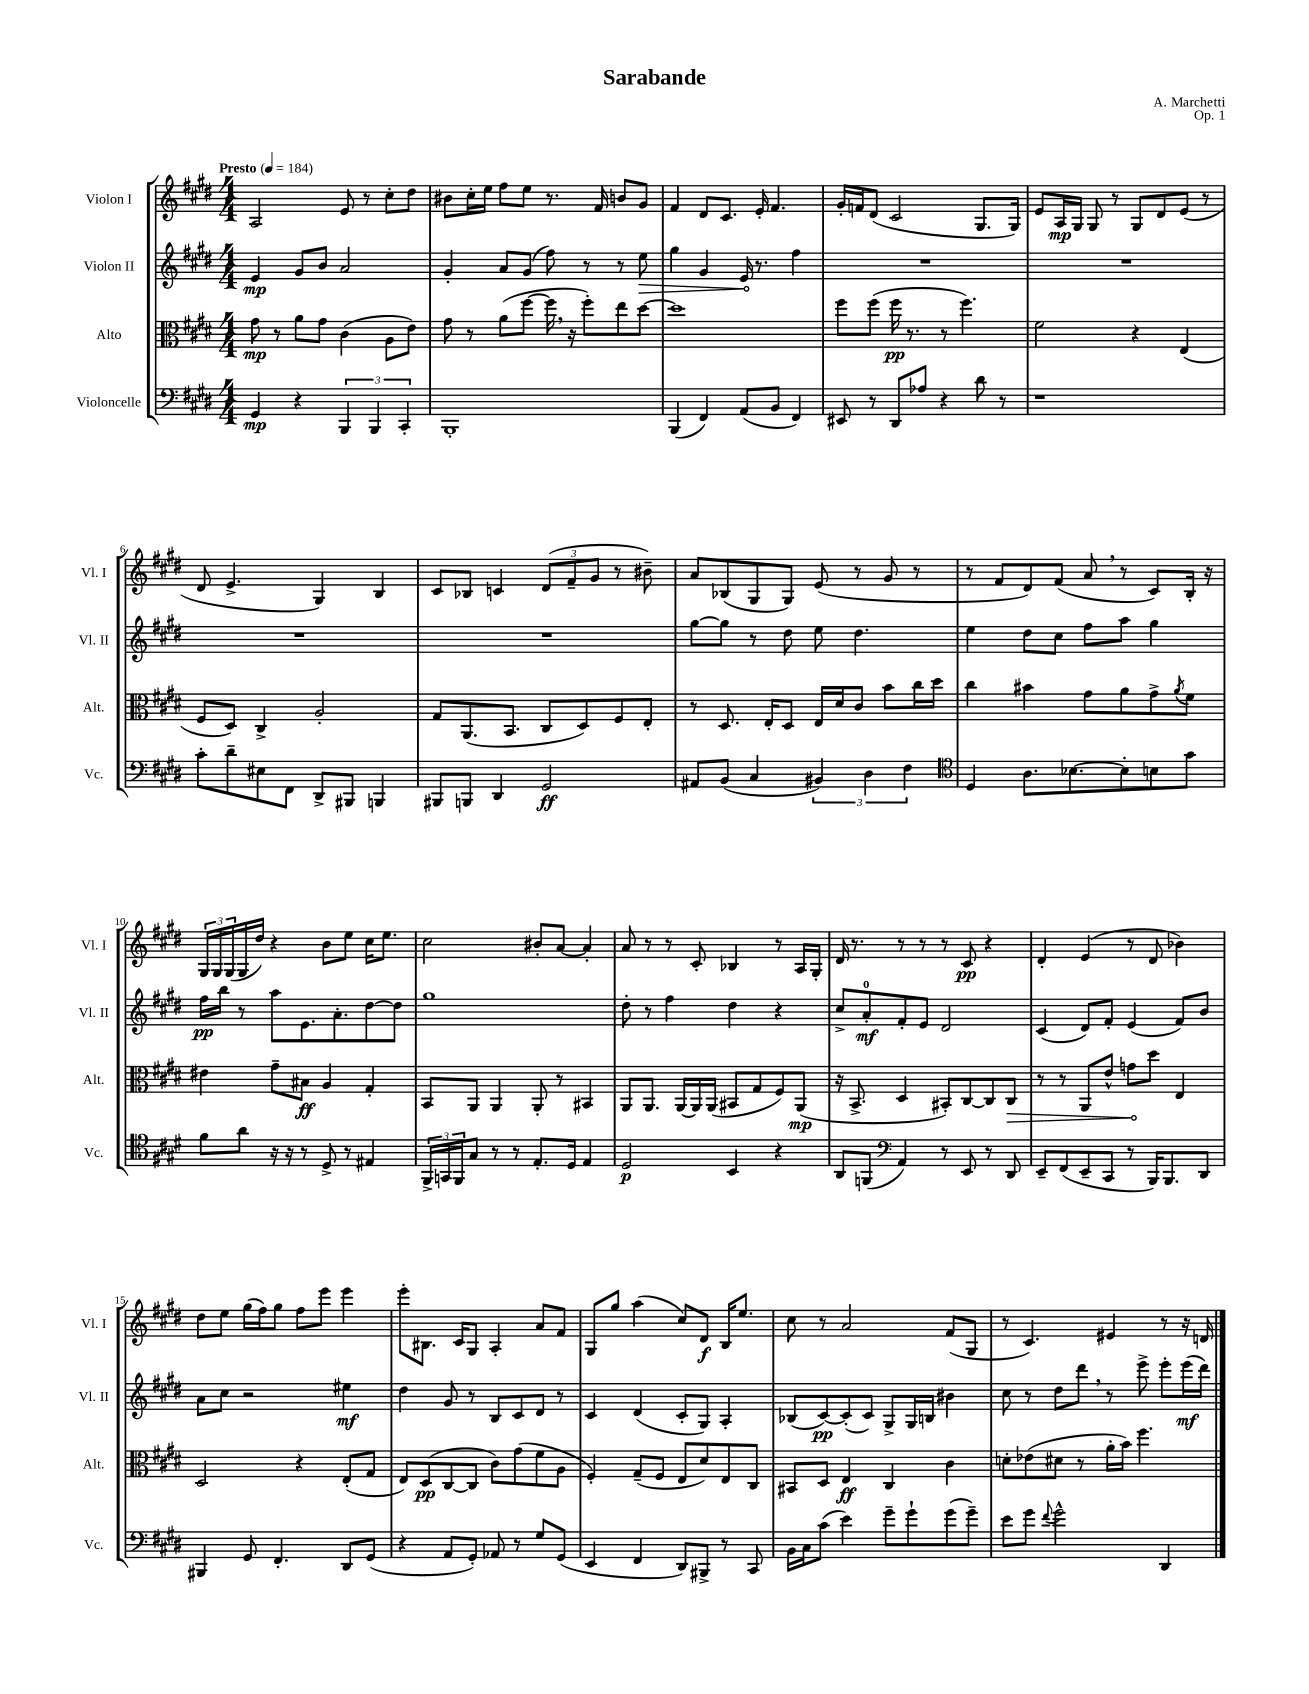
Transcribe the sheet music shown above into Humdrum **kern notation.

**kern	**dynam	**kern	**dynam	**kern	**dynam	**kern	**dynam
*part4	*part4	*part3	*part3	*part2	*part2	*part1	*part1
*staff4	*staff4	*staff3	*staff3	*staff2	*staff2	*staff1	*staff1
*I"Violoncelle	*	*I"Alto	*	*I"Violon II	*	*I"Violon I	*
*I'Vc.	*	*I'Alt.	*	*I'Vl. II	*	*I'Vl. I	*
*clefF4	*	*clefC3	*	*clefG2	*	*clefG2	*
*k[f#c#g#d#]	*	*k[f#c#g#d#]	*	*k[f#c#g#d#]	*	*k[f#c#g#d#]	*
*M4/4	*	*M4/4	*	*M4/4	*	*M4/4	*
*MM184	*	*MM184	*	*MM184	*	*MM184	*
=1	=1	=1	=1	=1	=1	=1	=1
!	!	!	!	!	!	!LO:TX:a:B:t=Presto	!
4GG#/	mp	8g#\	mp	4e/	mp	2A/	.
.	.	8r	.	.	.	.	.
4r	.	8a\L	.	8g#/L	.	.	.
.	.	8g#\J	.	8b/J	.	.	.
6BBB/	.	(4c#\	.	2a/	.	8e/	.
.	.	.	.	.	.	8r	.
6BBB/	.	.	.	.	.	.	.
.	.	8A\L	.	.	.	8cc#'\L	.
6CC#'/	.	.	.	.	.	.	.
.	.	8e\J)	.	.	.	8dd#\J	.
=2	=2	=2	=2	=2	=2	=2	=2
1BBB'	.	8g#\	.	4g#'/	.	8b#X\L	.
.	.	8r	.	.	.	16cc#'\L	.
.	.	.	.	.	.	16ee\JJ	.
.	.	(8a\L	.	8a/L	.	8ff#\L	.
.	.	[8ff#\J	.	(8g#/J	.	8ee\J	.
.	.	16ff#,\]	.	8ff#\)	.	8.r	.
.	.	16r	.	.	.	.	.
.	.	8ff#'\L)	.	8r	.	.	.
.	.	.	.	.	.	16f#/	.
.	.	8ee\	.	8r	.	8bn/L	.
!	!	!	!	!	!LO:HP:b	!	!
.	.	[8dd#\J	.	8ee\	>	8g#/J	.
=3	=3	=3	=3	=3	=3	=3	=3
(4BBB/	.	1dd#]	.	4gg#\	.	4f#/	.
4FF#/)	.	.	.	4g#/	.	8d#/L	.
.	.	.	.	.	.	8.c#/J	.
(8AA/L	.	.	.	16e/	.	.	.
.	.	.	.	8.r	]	16e'/	.
8BB/J	.	.	.	.	.	4.f#/	.
4FF#/)	.	.	.	4ff#\	.	.	.
=4	=4	=4	=4	=4	=4	=4	=4
8EE#X/	.	8ff#\L	.	1r	.	16g#'/LL	.
.	.	.	.	.	.	16fn/J	.
8r	.	(8ff#\J	.	.	.	(8d#/J	.
8DD#/L	.	16ff#\	pp	.	.	2c#/	.
.	.	8.r	.	.	.	.	.
8A-X/J	.	.	.	.	.	.	.
4r	.	8r	.	.	.	.	.
.	.	4.ff#\)	.	.	.	.	.
8d#\	.	.	.	.	.	8.G#/L	.
8r	.	.	.	.	.	.	.
.	.	.	.	.	.	16G#/Jk)	.
=5	=5	=5	=5	=5	=5	=5	=5
1r	.	2f#\	.	1r	.	8e/L	.
.	.	.	.	.	.	16A/L	mp
.	.	.	.	.	.	16G#/JJ	.
.	.	.	.	.	.	8G#/	.
.	.	.	.	.	.	8r	.
.	.	4r	.	.	.	8G#/L	.
.	.	.	.	.	.	8d#/	.
.	.	(4E/	.	.	.	(8e/J	.
.	.	.	.	.	.	8r	.
!!LO:LB:g=z
=6	=6	=6	=6	=6	=6	=6	=6
8c#'\L	.	8F#/L	.	1r	.	8d#/	.
8d#~\	.	8D#/J)	.	.	.	4.e^/	.
8E#X\	.	4C#^/	.	.	.	.	.
8FF#\J	.	.	.	.	.	.	.
8DD#^/L	.	2A'/	.	.	.	4G#/)	.
8BBB#X/J	.	.	.	.	.	.	.
4BBBn/	.	.	.	.	.	4B/	.
=7	=7	=7	=7	=7	=7	=7	=7
8BBB#X/L	.	8G#/L	.	1r	.	8c#/L	.
8BBBn/J	.	(8.AA/	.	.	.	8B-X/J	.
4DD#/	.	.	.	.	.	4cn/	.
.	.	8.BB/J	.	.	.	.	.
2GG#/	ff	8C#/L	.	.	.	(12d#/L	.
.	.	.	.	.	.	12f#~/	.
.	.	8D#/)	.	.	.	.	.
.	.	.	.	.	.	12g#/J	.
.	.	8F#/	.	.	.	8r	.
.	.	8E'/J	.	.	.	8b#X~\)	.
=8	=8	=8	=8	=8	=8	=8	=8
8AA#X/L	.	8r	.	[8gg#\L	.	8a/L	.
(8BB/J	.	8.D#/	.	8gg#\J]	.	(8B-X/	.
4C#/	.	.	.	8r	.	8G#/	.
.	.	16E'/KL	.	.	.	.	.
.	.	8D#/J	.	8dd#\	.	8G#/J)	.
6BB#X/)	.	16E/LL	.	8ee\	.	(8e/	.
.	.	16d#/J	.	.	.	.	.
.	.	8c#/J	.	4.dd#\	.	8r	.
6D#\	.	.	.	.	.	.	.
.	.	8b\L	.	.	.	8g#/	.
6F#\	.	.	.	.	.	.	.
.	.	16cc#\L	.	.	.	8r	.
.	.	16dd#\JJ	.	.	.	.	.
=9	=9	=9	=9	=9	=9	=9	=9
*clefC4	*	*	*	*	*	*	*
4D#/	.	4cc#\	.	4ee\	.	8r	.
.	.	.	.	.	.	8f#/L	.
8.A\L	.	4b#X\	.	8dd#\L	.	8d#/)	.
.	.	.	.	8cc#\J	.	(8f#/J	.
[8.B-X\	.	.	.	.	.	.	.
.	.	8g#\L	.	8ff#\L	.	8a,/	.
8B-'\]	.	8a\	.	8aa\J	.	8r	.
8Bn\	.	8g#^\	.	4gg#\	.	8c#/L)	.
.	.	8qa/	.	.	.	.	.
8g#\J	.	8f#\J	.	.	.	16B'/Jk	.
.	.	.	.	.	.	16r	.
!!LO:LB:g=z
=10	=10	=10	=10	=10	=10	=10	=10
8f#\L	.	4e#X\	.	16ff#\LL	pp	24G#/LL	.
.	.	.	.	.	.	24G#/	.
.	.	.	.	16bb\JJ	.	.	.
.	.	.	.	.	.	(24G#/	.
8a\J	.	.	.	8r	.	16G#/	.
.	.	.	.	.	.	16dd#/JJ)	.
16r	.	8g#~\L	.	8aa\L	.	4r	.
16r	.	.	.	.	.	.	.
8r	.	8B#X\J	ff	8.e\	.	.	.
8D#^/	.	4A/	.	.	.	8b\L	.
.	.	.	.	8.a'\	.	.	.
8r	.	.	.	.	.	8ee\J	.
4E#X/	.	4G#'/	.	[8dd#\	.	16cc#\KL	.
.	.	.	.	.	.	8.ee\J	.
.	.	.	.	8dd#\J]	.	.	.
=11	=11	=11	=11	=11	=11	=11	=11
24FF#^/LL	.	8BB/L	.	1gg#	.	2cc#\	.
24GGn/	.	.	.	.	.	.	.
24FF#/J	.	.	.	.	.	.	.
8G#/J	.	8AA/J	.	.	.	.	.
8r	.	4AA/	.	.	.	.	.
8r	.	.	.	.	.	.	.
8.E'/L	.	8AA'/	.	.	.	8b#X'/L	.
.	.	8r	.	.	.	[8a/J	.
16D#/Jk	.	.	.	.	.	.	.
4E/	.	4BB#X/	.	.	.	4a'/]	.
=12	=12	=12	=12	=12	=12	=12	=12
2D#/	p	8AA/L	.	8dd#'\	.	8a/	.
.	.	8.AA/J	.	8r	.	8r	.
.	.	.	.	4ff#\	.	8r	.
.	.	[16AA/LL	.	.	.	.	.
.	.	16AA/]	.	.	.	8c#'/	.
.	.	(16AA/JJ	.	.	.	.	.
4BB/	.	8BB#X/L	.	4dd#\	.	4B-X/	.
.	.	8G#/	.	.	.	.	.
4r	.	8F#/)	.	4r	.	8r	.
.	.	(8AA/J	mp	.	.	16A/LL	.
.	.	.	.	.	.	16G#'/JJ	.
=13	=13	=13	=13	=13	=13	=13	=13
8AA/L	.	16r	.	8cc#^/L	.	16d#/	.
.	.	8.BB^/	.	.	.	8.r	.
(8FFn/J	.	.	.	8a'/	mf	.	.
*clefF4	*	*	*	*	*	*	*
4AA/)	.	4D#/	.	8f#'/	.	8r	.
.	.	.	.	8e/J	.	8r	.
8r	.	8BB#X'/L)	.	2d#/	.	8r	.
8EE/	.	[8C#/	.	.	.	8c#/	pp
8r	.	8C#/]	.	.	.	4r	.
!	!	!	!LO:HP:b	!	!	!	!
8DD#/	.	8C#/J	>	.	.	.	.
=14	=14	=14	=14	=14	=14	=14	=14
8EE~/L	.	8r	.	(4c#/	.	4d#'/	.
(8FF#/	.	8r	.	.	.	.	.
8EE~/	.	8AA/L	.	8d#/L)	.	(4e/	.
8CC#/J	.	8e^^/J	.	8f#'/J	.	.	.
8r	.	8gn\L	.	(4e/	.	8r	.
16BBB/KL)	.	8dd#\J	]	.	.	8d#/	.
8.BBB/	.	.	.	.	.	.	.
.	.	4E/	.	8f#/L)	.	4b-X\)	.
8DD#/J	.	.	.	8b/J	.	.	.
!!LO:LB:g=z
=15	=15	=15	=15	=15	=15	=15	=15
4BBB#X/	.	2D#/	.	8a\L	.	8dd#\L	.
.	.	.	.	8cc#\J	.	8ee\J	.
8GG#/	.	.	.	2r	.	(16gg#\LL	.
.	.	.	.	.	.	16ff#\J)	.
4.FF#'/	.	.	.	.	.	8gg#\J	.
.	.	4r	.	.	.	8ff#\L	.
.	.	.	.	.	.	8eee\J	.
8DD#/L	.	(8E'/L	.	4ee#X\	mf	4eee\	.
(8GG#/J	.	8G#/J	.	.	.	.	.
=16	=16	=16	=16	=16	=16	=16	=16
4r	.	8E/L)	.	4dd#\	.	8eee'\L	.
.	.	(8D#/	pp	.	.	8.B#X\J	.
8AA/L	.	[8C#/	.	8g#/	.	.	.
.	.	.	.	.	.	16c#/KL	.
8GG#'/J)	.	8C#/J]	.	8r	.	8G#/J	.
8AA-X/	.	8c#\L)	.	8B/L	.	4A'/	.
8r	.	(8g#\	.	8c#/	.	.	.
8G#/L	.	8f#\	.	8d#/J	.	8a/L	.
(8GG#/J	.	8A\J	.	8r	.	8f#/J	.
=17	=17	=17	=17	=17	=17	=17	=17
4EE/	.	4F#'/)	.	4c#/	.	8G#/L	.
.	.	.	.	.	.	8gg#/J	.
4FF#/	.	(8G#~/L	.	(4d#/	.	(4aa\	.
.	.	8F#/J	.	.	.	.	.
8DD#/L)	.	8E/L	.	8c#'/L	.	8cc#/L)	.
8BBB#X^/J	.	8d#/)	.	8G#/J)	.	8d#/J	f
8r	.	8E/	.	4A'/	.	16B/KL	.
.	.	.	.	.	.	8.ee/J	.
8CC#/	.	8C#/J	.	.	.	.	.
=18	=18	=18	=18	=18	=18	=18	=18
16BB\LL	.	8BB#X/L	.	(8B-X/L	.	8cc#\	.
16C#\J	.	.	.	.	.	.	.
(8c#\J	.	8D#/J	.	[8c#/)	pp	8r	.
4e\)	.	4E/	ff	(8c#'/]	.	2a/	.
.	.	.	.	8c#/J)	.	.	.
8g#~\L	.	4C#/	.	8G#^/L	.	.	.
8g#`\	.	.	.	16G#/L	.	.	.
.	.	.	.	16Bn/JJ	.	.	.
(8g#\	.	4c#\	.	4b#X\	.	(8f#/L	.
8g#~\J)	.	.	.	.	.	8G#/J	.
=19	=19	=19	=19	=19	=19	=19	=19
8e\L	.	8dn'\L	.	8cc#\	.	8r	.
8g#\J	.	(8e-X\	.	8r	.	4.c#/)	.
8qqf#/	.	.	.	.	.	.	.
2g#^^\	.	8d#X\J	.	8dd#\L	.	.	.
.	.	8r	.	8ddd#,\J	.	.	.
.	.	16a'\LL	.	8r	.	4e#X/	.
.	.	16b\JJ)	.	.	.	.	.
.	.	4.ff#\	.	8eee^\	.	.	.
4DD#/	.	.	.	8eee'\L	.	8r	.
.	.	.	.	(16eee\L	mf	16r	.
.	.	.	.	16ddd#\JJ)	.	16dn/	.
==	==	==	==	==	==	==	==
*-	*-	*-	*-	*-	*-	*-	*-
